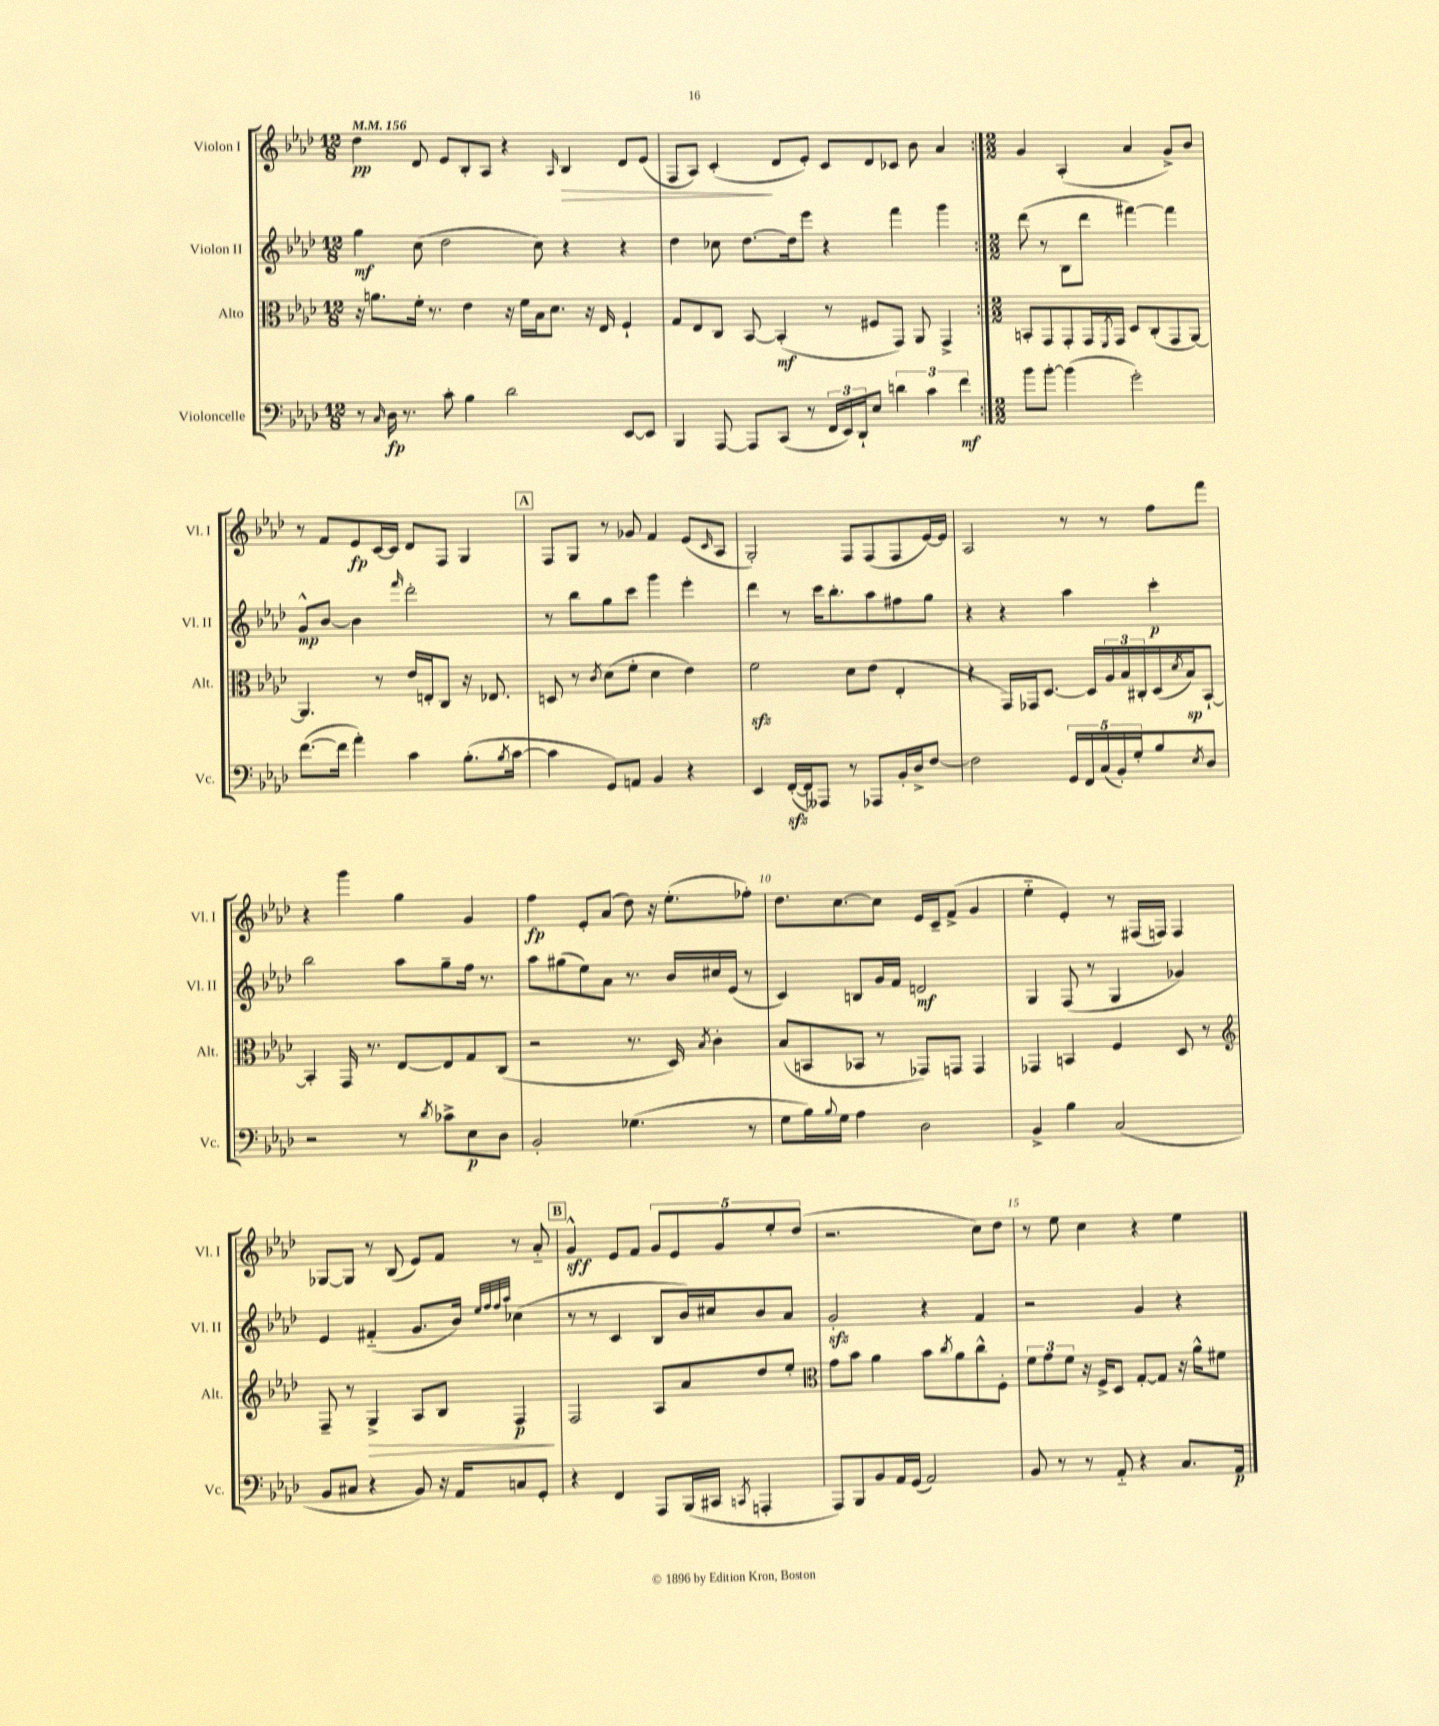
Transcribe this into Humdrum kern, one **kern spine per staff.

**kern	**dynam	**kern	**dynam	**kern	**dynam	**kern	**dynam
*part4	*part4	*part3	*part3	*part2	*part2	*part1	*part1
*staff4	*staff4	*staff3	*staff3	*staff2	*staff2	*staff1	*staff1
*I"Violoncelle	*	*I"Alto	*	*I"Violon II	*	*I"Violon I	*
*I'Vc.	*	*I'Alt.	*	*I'Vl. II	*	*I'Vl. I	*
*clefF4	*	*clefC3	*	*clefG2	*	*clefG2	*
*k[b-e-a-d-]	*	*k[b-e-a-d-]	*	*k[b-e-a-d-]	*	*k[b-e-a-d-]	*
*M12/8	*	*M12/8	*	*M12/8	*	*M12/8	*
*MM156	*	*MM156	*	*MM156	*	*MM156	*
=1	=1	=1	=1	=1	=1	=1	=1
8r	.	16r	.	4gg\	mf	4dd-\	pp
.	.	8.an\L	.	.	.	.	.
16qqC/	.	.	.	.	.	.	.
16D-\	fp	.	.	.	.	.	.
8.r	.	.	.	.	.	.	.
.	.	16f'\Jk	.	(8cc\	.	8d-/	.
.	.	8.r	.	.	.	.	.
8c'\	.	.	.	2dd-\	.	8e-/L	.
4B-\	.	4e-\	.	.	.	8B-'/	.
.	.	.	.	.	.	8A-/J	.
2d-\	.	16r	.	.	.	4r	.
.	.	16f\LL	.	.	.	.	.
.	.	16B-\J	.	8cc\)	.	.	.
.	.	8.d-\J	.	.	.	.	.
.	.	.	.	.	.	16qqA-/	.
!	!	!	!	!	!	!	!LO:HP:b
.	.	.	.	4r	.	4B-/	>
.	.	16r	.	.	.	.	.
.	.	16E-/	.	.	.	.	.
[8EE-/L	.	4F`/	.	4r	.	8d-/L	.
8EE-/J]	.	.	.	.	.	(8e-/J	.
=2	=2	=2	=2	=2	=2	=2	=2
4BBB-/	.	8G/L	.	4dd-\	.	8F/L	.
.	.	8E-/	.	.	.	8A-/J)	.
[8AAA-/	.	8C/J	.	8cc-X\	.	(4c'/	.
8AAA-/L]	.	[8BB-/	.	[8.dd-\L	.	.	.
(8CC/J	.	(4BB-'/]	mf	.	.	8d-/L	]
.	.	.	.	16dd-\k]	.	.	.
8r	.	.	.	8eee-\J	.	8e-'/J)	.
24FF/LL	.	8r	.	4r	.	8c/L	.
24EE-/)	.	.	.	.	.	.	.
24DD-`/J	.	.	.	.	.	.	.
8E-/J	.	8F#X/L	.	.	.	8d-/	.
6dn\	.	8GG/J)	.	4fff\	.	8c-X/J	.
.	.	8AA-/	.	.	.	8b-\	.
6c\	.	.	.	.	.	.	.
.	.	4GG^/	.	4ggg\	.	4a-/	.
6f\	mf	.	.	.	.	.	.
=3:|!	=3:|!	=3:|!	=3:|!	=3:|!	=3:|!	=3:|!	=3:|!
*M2/2	*	*M2/2	*	*M2/2	*	*M2/2	*
8b-\L	.	8BBn'/L	.	(8ddd-\	.	4g/	.
[8b-'\J	.	8GG/	.	8r	.	.	.
(4b-\]	.	8GG'/	.	8B-\L	.	(4A-'/	.
.	.	16GG/L	.	8ddd-\J	.	.	.
.	.	8qFF/	.	.	.	.	.
.	.	16GG/JJ	.	.	.	.	.
2g'\)	.	8D-/L	.	[4fff#X\)	.	4a-/	.
.	.	(8C'/	.	.	.	.	.
.	.	8GG/	.	4fff#\]	.	8g^/L)	.
.	.	[8AA-/J)	.	.	.	8b-/J	.
!!LO:LB:g=z
=4	=4	=4	=4	=4	=4	=4	=4
([8.f\L	.	4.AA-/]	.	8g^^/L	mp	8r	.
.	.	.	.	[8b-/J	.	8f/L	.
16f\Jk]	.	.	.	.	.	.	.
4a-'\)	.	.	.	4b-\]	.	8e-/	fp
.	.	8r	.	.	.	[16c/L	.
.	.	.	.	.	.	16c/JJ]	.
.	.	.	.	16qqfff/	.	.	.
4c\	.	16e-/LL	.	2ddd-'\	.	8d-/L	.
.	.	16En'/J	.	.	.	.	.
.	.	8C/J	.	.	.	8F/J	.
(8.B-'\L	.	16r	.	.	.	4G/	.
.	.	8.E-X/	.	.	.	.	.
8qB-/	.	.	.	.	.	.	.
[16c\Jk	.	.	.	.	.	.	.
!!LO:REH:place=s1:t=A
=5	=5	=5	=5	=5	=5	=5	=5
4c\]	.	8Dn/	.	8r	.	8F/L	.
.	.	8r	.	8bb-\L	.	8G/J	.
.	.	8qc/	.	.	.	.	.
8GG/L)	.	(8d-\L	.	8gg\	.	8r	.
8AAn/J	.	8f'\J	.	8ccc\J	.	8g-X/	.
4BB-/	.	4d-\	.	4ggg\	.	4f/	.
4r	.	4e-\)	.	4eee-'\	.	(8e-/L	.
.	.	.	.	.	.	16qqc/	.
.	.	.	.	.	.	8A-/J	.
=6	=6	=6	=6	=6	=6	=6	=6
4EE-/	.	2fzz\	.	4ddd-\	.	2G'/)	.
([16FFzz'/LL	.	.	.	8r	.	.	.
16FF/J])	.	.	.	.	.	.	.
8AAA--X/J	.	.	.	16ccc\KL	.	.	.
.	.	.	.	8.bb-'\	.	.	.
8r	.	8d-\L	.	.	.	8F/L	.
8AAA-X/L	.	(8e-\J	.	8aa-\	.	(8F/	.
16BB-'/L	.	4E-'/	.	8ff#X\	.	8F/	.
16D-^/J	.	.	.	.	.	.	.
[8F/J	.	.	.	8gg\J	.	[16e-/L)	.
.	.	.	.	.	.	16e-/JJ]	.
=7	=7	=7	=7	=7	=7	=7	=7
2F\]	.	4r	.	4r	.	2A-/	.
.	.	16GG/LL)	.	4r	.	.	.
.	.	16GG-X/J	.	.	.	.	.
.	.	[8.D-/J	.	.	.	.	.
20GG/LL	.	.	.	4aa-\	.	8r	.
20FF/	.	.	.	.	.	.	.
.	.	16D-/LL]	.	.	.	.	.
(20C/	.	.	.	.	.	.	.
.	.	24A-/	.	.	.	8r	.
20BB-'/)	.	.	.	.	.	.	.
.	.	24B-/	.	.	.	.	.
20G'/J	.	.	.	.	.	.	.
.	.	24C#X'/	.	.	.	.	.
8B-/	.	(16D-/	.	4ccc'\	p	8ff\L	.
.	.	8qd-/	.	.	.	.	.
.	.	16B-/J)	sp	.	.	.	.
8qE-/	.	.	.	.	.	.	.
8D-/J	.	[8BB-`/J	.	.	.	8fff\J	.
!!LO:LB:g=z
=8	=8	=8	=8	=8	=8	=8	=8
2r	.	4BB-'/]	.	2bb-\	.	4r	.
.	.	16GG/	.	.	.	4ggg\	.
.	.	8.r	.	.	.	.	.
8r	.	[8E-/L	.	8aa-\L	.	4gg\	.
8qd-/	.	.	.	.	.	.	.
8c-X^\L	.	8E-/]	.	8gg~\	.	.	.
8E-\	p	8G/	.	16ff\Jk	.	4g/	.
.	.	.	.	8.r	.	.	.
8D-\J	.	(8C/J	.	.	.	.	.
=9	=9	=9	=9	=9	=9	=9	=9
2BB-'/	.	2r	.	8aa-\L	.	4ff\	fp
.	.	.	.	(8gg#X\	.	.	.
.	.	.	.	8ee-\)	.	8e-'/L	.
.	.	.	.	8a-\J	.	(8a-/J	.
(4.G-X\	.	8.r	.	8.r	.	8dd-\)	.
.	.	.	.	.	.	16r	.
.	.	16D-/)	.	16b-/LL	.	(8.ee-'\L	.
.	.	8qB-/	.	.	.	.	.
.	.	4c'\	.	16cc#X/	.	.	.
.	.	.	.	(16e-/JJ	.	.	.
8r	.	.	.	8r	.	8ff-X'\J)	.
=10	=10	=10	=10	=10	=10	=10	=10
8G\L	.	(8B-/L	.	4c/)	.	8.dd-\L	.
16B-\L)	.	8BBn/	.	.	.	.	.
8qqB-/	.	.	.	.	.	.	.
16G\JJ	.	.	.	.	.	[8.cc\	.
4A-\	.	8BB-X/J	.	8Bn/L	.	.	.
.	.	8r	.	16g/L	.	8cc\J]	.
.	.	.	.	16f/JJ	.	.	.
2D-\	.	8GG-X/L)	.	2dn/	mf	16e-/LL	.
.	.	.	.	.	.	16c~/J	.
.	.	8GGn/J	.	.	.	(8f^/J	.
.	.	4GG/	.	.	.	4g/	.
=11	=11	=11	=11	=11	=11	=11	=11
4BB-^/	.	4GG-X/	.	4G/	.	4ee-\	.
4B-\	.	4BBn/	.	(8F/	.	4e-'/)	.
.	.	.	.	8r	.	.	.
(2C/	.	4F/	.	4G/	.	8r	.
.	.	.	.	.	.	(16F#X/LL	.
.	.	.	.	.	.	16Fn/JJ)	.
.	.	8D-/	.	4g-X/)	.	4F/	.
.	.	8r	.	.	.	.	.
!!LO:LB:g=z
=12	=12	=12	=12	=12	=12	=12	=12
*	*	*clefG2	*	*	*	*	*
8BB-/L	.	8F~/	.	4e-/	.	[8G-X/L	.
8C#X/J	.	8r	.	.	.	8G-/J]	.
!	!	!	!LO:HP:b	!	!	!	!
4r	.	4G^/	>	(4f#X/	.	8r	.
.	.	.	.	.	.	(8B-/	.
8BB-/)	.	8A-/L	.	8.g/L	.	8e-/L)	.
16r	.	8B-/J	.	.	.	8f/J	.
16AA-/KL	.	.	.	16b-/Jk)	.	.	.
.	.	.	.	32qqee-/LLL	.	.	.
.	.	.	.	32qqff/	.	.	.
.	.	.	.	32qqff/	.	.	.
.	.	.	.	32qqaa-/JJJ	.	.	.
8Cn/	.	4F/	p	(4cc-X\	.	8r	.
8GG'/J	.	.	.	.	.	8a-/	.
.	.	.	]	.	.	.	.
!!LO:REH:place=s1:t=B
=13	=13	=13	=13	=13	=13	=13	=13
4r	.	2F/	.	8r	.	4g^^/	sff
.	.	.	.	8r	.	.	.
4FF/	.	.	.	4c/	.	8e-/L	.
.	.	.	.	.	.	8f/J	.
8AAA-/L	.	8A-/L	.	8B-/L	.	10g/L	.
.	.	.	.	.	.	10e-/	.
(16BBB-/L	.	8a-/	.	16b-/L)	.	.	.
16CC#X/JJ	.	.	.	16cc#X/J	.	.	.
.	.	.	.	.	.	10g/	.
8qCCn/	.	.	.	.	.	.	.
4AAAn'/	.	8dd-/	.	8b-/	.	.	.
.	.	.	.	.	.	10ee-'/	.
.	.	8ee-'/J	.	8a-/J	.	.	.
.	.	.	.	.	.	(10dd-/J	.
=14	=14	=14	=14	=14	=14	=14	=14
*	*	*clefC3	*	*	*	*	*
8AAA-/L)	.	8g\L	.	2gzz'/	.	2.r	.
8BBB-/	.	8b-\J	.	.	.	.	.
8BB-/	.	4a-\	.	.	.	.	.
16AA-/L	.	.	.	.	.	.	.
(16GG/JJ	.	.	.	.	.	.	.
2AA-/)	.	8b-\L	.	4r	.	.	.
.	.	8qcc/	.	.	.	.	.
.	.	8a-\	.	.	.	.	.
.	.	8cc^^\	.	4f/	.	8cc\L)	.
.	.	8F'\J	.	.	.	8dd-\J	.
=15	=15	=15	=15	=15	=15	=15	=15
8BB-/	.	12f\L	.	2r	.	8r	.
.	.	12g\	.	.	.	.	.
8r	.	.	.	.	.	8ee-\	.
.	.	12f\J	.	.	.	.	.
8r	.	16r	.	.	.	4cc\	.
.	.	16F^/KL	.	.	.	.	.
8AA-/	.	8D-/J	.	.	.	.	.
4r	.	[8G'/L	.	4g/	.	4r	.
.	.	8G/J]	.	.	.	.	.
8.C/L	.	16r	.	4r	.	4ee-\	.
.	.	16a-^^\KL	.	.	.	.	.
.	.	8f#X\J	.	.	.	.	.
16AA-/Jk	p	.	.	.	.	.	.
==	==	==	==	==	==	==	==
*-	*-	*-	*-	*-	*-	*-	*-
